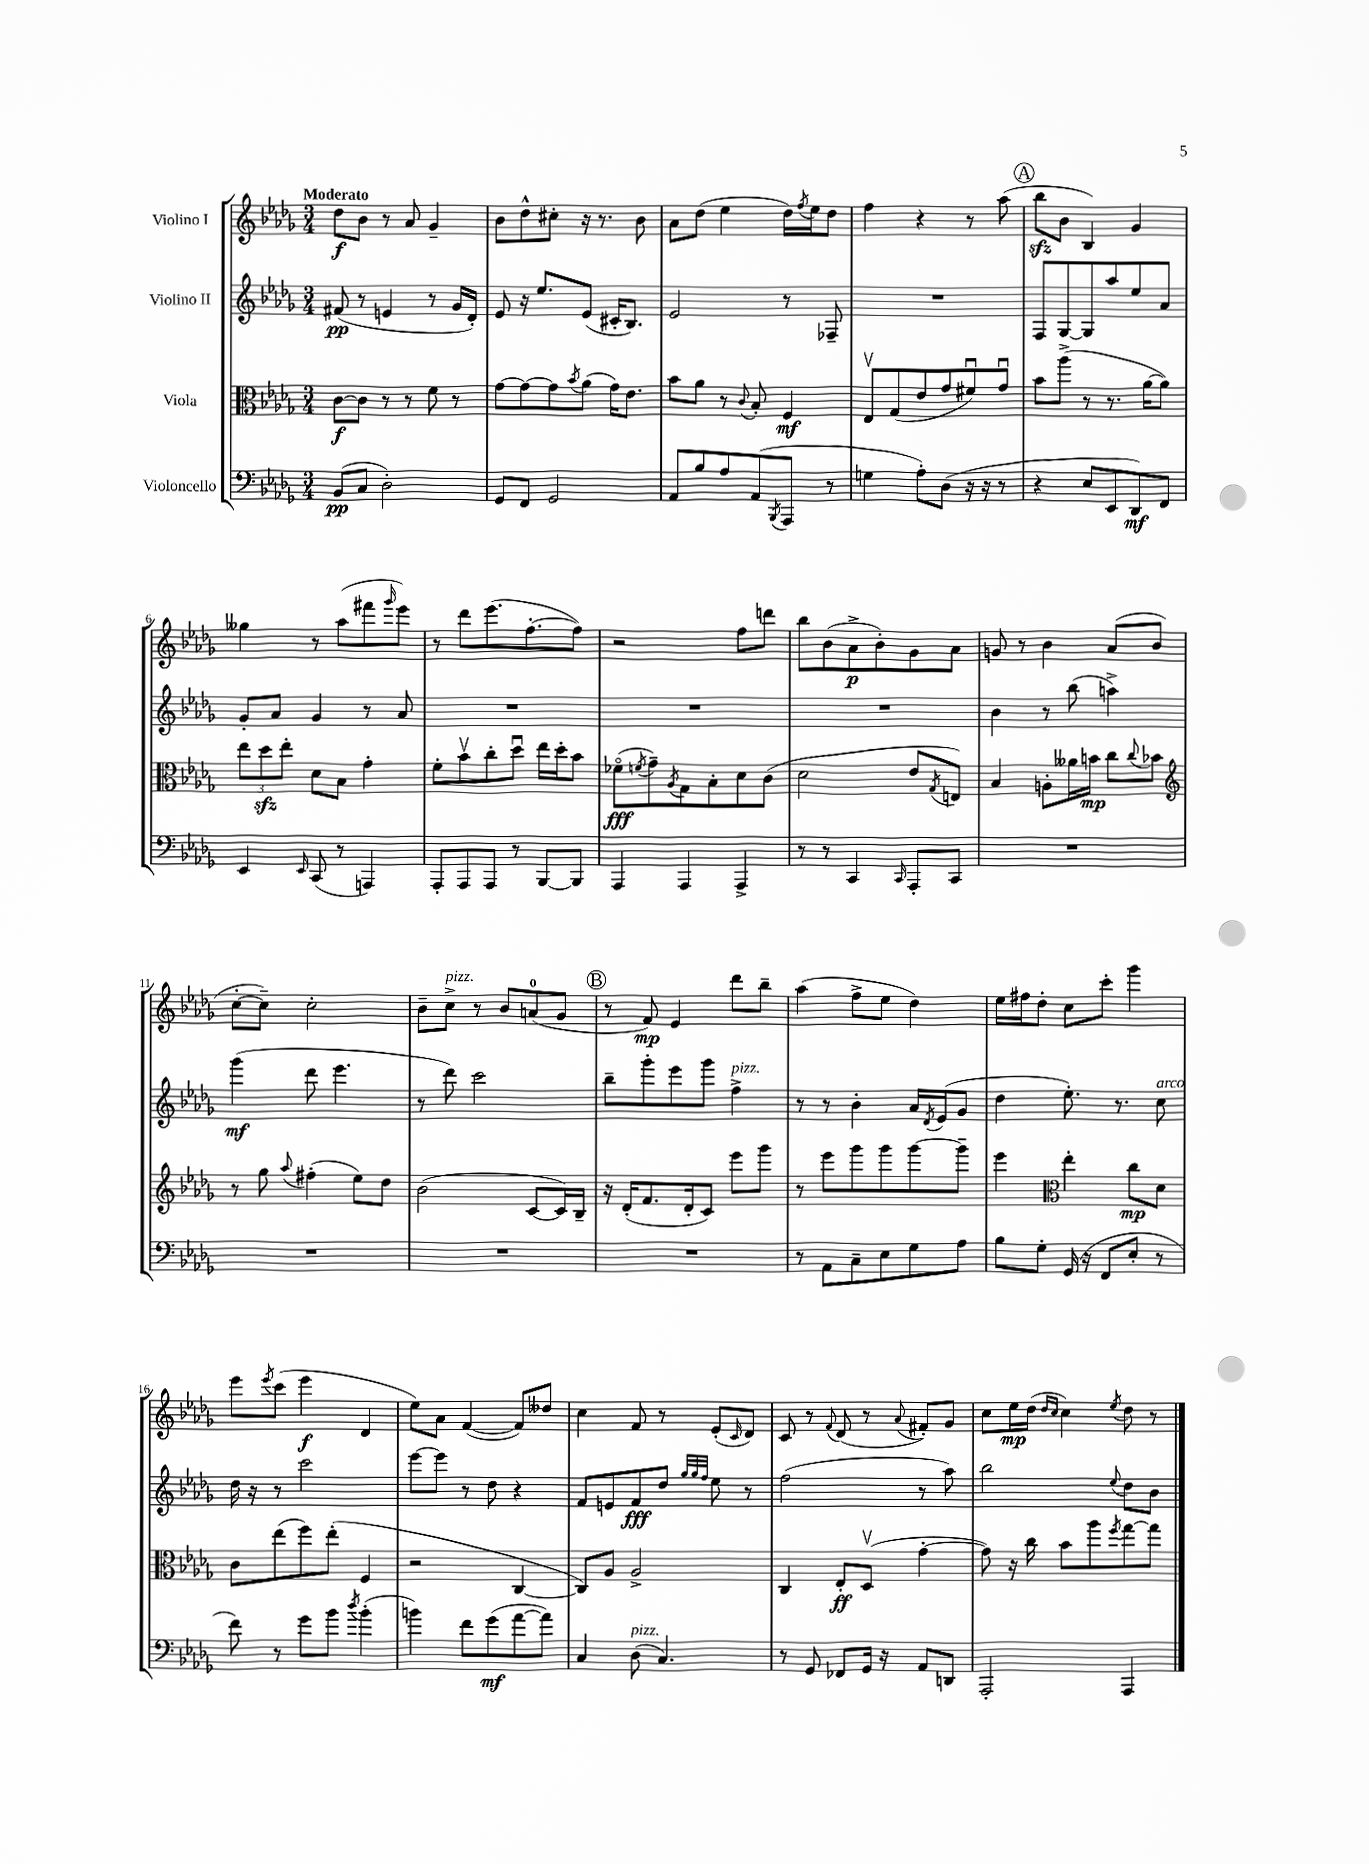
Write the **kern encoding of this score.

**kern	**dynam	**kern	**dynam	**kern	**dynam	**kern	**dynam
*part4	*part4	*part3	*part3	*part2	*part2	*part1	*part1
*staff4	*staff4	*staff3	*staff3	*staff2	*staff2	*staff1	*staff1
*I"Violoncello	*	*I"Viola	*	*I"Violino II	*	*I"Violino I	*
*clefF4	*	*clefC3	*	*clefG2	*	*clefG2	*
*k[b-e-a-d-g-]	*	*k[b-e-a-d-g-]	*	*k[b-e-a-d-g-]	*	*k[b-e-a-d-g-]	*
*M3/4	*	*M3/4	*	*M3/4	*	*M3/4	*
=1	=1	=1	=1	=1	=1	=1	=1
!	!	!	!	!	!	!LO:TX:a:B:t=Moderato	!
(8BB-/L	pp	[8c\L	f	(8f#X/	pp	8dd-\L	f
8C/J	.	8c\J]	.	8r	.	8b-\J	.
2D-'\)	.	8r	.	4en/	.	8r	.
.	.	8r	.	.	.	8a-/	.
.	.	8f\	.	8r	.	4g-~/	.
.	.	8r	.	16g-/LL	.	.	.
.	.	.	.	16d-'/JJ)	.	.	.
=2	=2	=2	=2	=2	=2	=2	=2
8GG-/L	.	[8g-\L	.	8e-/	.	8b-\L	.
8FF/J	.	8g-\_	.	16r	.	8dd-^^\	.
.	.	.	.	8.ee-/L	.	.	.
2GG-/	.	8g-\]	.	.	.	8cc#X'\J	.
.	.	8qb-/	.	.	.	.	.
.	.	(8a-\J	.	(8e-/J	.	16r	.
.	.	.	.	.	.	8.r	.
.	.	16g-\KL)	.	16c#X'/KL	.	.	.
.	.	8.e-\J	.	8.B-/J)	.	.	.
.	.	.	.	.	.	8b-\	.
=3	=3	=3	=3	=3	=3	=3	=3
8AA-/L	.	8b-\L	.	2e-/	.	8a-\L	.
8B-/	.	8a-\J	.	.	.	(8dd-\J	.
8A-/	.	8r	.	.	.	4ee-\	.
.	.	8qqc/	.	.	.	.	.
(8AA-/	.	8B-'/	.	.	.	.	.
8qBBB-/	.	.	.	.	.	.	.
8AAA-/J	.	4F/	mf	8r	.	16dd-\LL)	.
.	.	.	.	.	.	8qff/	.
.	.	.	.	.	.	16ee-\J	.
8r	.	.	.	8F-X~/	.	8dd-\J	.
=4	=4	=4	=4	=4	=4	=4	=4
4Gn\	.	8E-v/L	.	2.r	.	4ff\	.
.	.	(8G-/	.	.	.	.	.
8A-'\L)	.	8e-/	.	.	.	4r	.
(8D-\J	.	8g-/	.	.	.	.	.
16r	.	8f#Xu/)	.	.	.	8r	.
16r	.	.	.	.	.	.	.
8r	.	8g-u/J	.	.	.	(8aa-\	.
!!LO:REH:place=s1:t=A
=5	=5	=5	=5	=5	=5	=5	=5
4r	.	8b-\L	.	8F/L	.	8bb-zz\L	.
.	.	(8aa-^\J	.	[8G-/	.	8b-\J	.
8E-/L	.	8r	.	8G-/]	.	4B-/)	.
8EE-/	.	8.r	.	8aa-/	.	.	.
8DD-/)	mf	.	.	8ee-/	.	4g-/	.
.	.	[16a-\KL	.	.	.	.	.
8FF/J	.	8a-\J])	.	8a-/J	.	.	.
!!LO:LB:g=z
=6	=6	=6	=6	=6	=6	=6	=6
4EE-/	.	12ee-\L	.	8g-'/L	.	4gg--X\	.
.	.	12dd-zz\	.	.	.	.	.
.	.	.	.	8a-/J	.	.	.
.	.	12ee-'\J	.	.	.	.	.
16qqEE-/	.	.	.	.	.	.	.
(8CC/	.	8d-\L	.	4g-/	.	8r	.
8r	.	8B-\J	.	.	.	(8aa-\L	.
4AAAn/)	.	4g-'\	.	8r	.	8fff#X\	.
.	.	.	.	.	.	16qqggg-/	.
.	.	.	.	8a-/	.	8eee-\J)	.
=7	=7	=7	=7	=7	=7	=7	=7
8AAA-'/L	.	8f'\L	.	2.r	.	8r	.
8AAA-/	.	8b-v\	.	.	.	8ddd-\L	.
8AAA-/J	.	8cc'\	.	.	.	(8.eee-\	.
8r	.	8dd-u\J	.	.	.	.	.
.	.	.	.	.	.	[8.ff'\	.
[8BBB-/L	.	16ee-\LL	.	.	.	.	.
.	.	16dd-'\J	.	.	.	.	.
8BBB-/J]	.	8b-\J	.	.	.	8ff\J])	.
=8	=8	=8	=8	=8	=8	=8	=8
4AAA-/	.	(8f-X\L	fff	2.r	.	2r	.
.	.	8qfn/	.	.	.	.	.
.	.	8g-~\)	.	.	.	.	.
.	.	8qA-/	.	.	.	.	.
4AAA-/	.	8G-\	.	.	.	.	.
.	.	8B-'\	.	.	.	.	.
4AAA-^/	.	8d-\	.	.	.	8ff\L	.
.	.	(8c\J	.	.	.	8dddn\J	.
=9	=9	=9	=9	=9	=9	=9	=9
8r	.	2d-\	.	2.r	.	8bb-\L	.
8r	.	.	.	.	.	(8b-\	.
4CC/	.	.	.	.	.	8a-^\	p
.	.	.	.	.	.	8b-'\)	.
16qqCC/	.	.	.	.	.	.	.
8AAA-'/L	.	8e-/L	.	.	.	8g-\	.
.	.	8qG-/	.	.	.	.	.
8CC/J	.	8En/J)	.	.	.	8a-\J	.
=10	=10	=10	=10	=10	=10	=10	=10
2.r	.	4B-/	.	4b-\	.	8gn/	.
.	.	.	.	.	.	8r	.
.	.	8An'\L	.	8r	.	4b-\	.
.	.	16a--X\L	.	(8bb-\	.	.	.
.	.	16bn\JJ	mp	.	.	.	.
.	.	8cc\L	.	4aan^\)	.	(8a-/L	.
.	.	8qqcc/	.	.	.	.	.
.	.	8b-X\J	.	.	.	8b-/J	.
!!LO:LB:g=z
=11	=11	=11	=11	=11	=11	=11	=11
*	*	*clefG2	*	*	*	*	*
2.r	.	8r	.	(4ggg-\	mf	[8cc'\L	.
.	.	8gg-\	.	.	.	8cc~\J])	.
.	.	8qqaa-/	.	.	.	.	.
.	.	(4ff#X'\	.	8ddd-\	.	2cc'\	.
.	.	.	.	4.eee-\	.	.	.
.	.	8ee-\L)	.	.	.	.	.
.	.	8dd-\J	.	.	.	.	.
=12	=12	=12	=12	=12	=12	=12	=12
2.r	.	(2b-\	.	8r	.	8b-~\L	.
!	!	!	!	!	!	!LO:TX:a:i:t=pizz.	!
.	.	.	.	8ddd-\)	.	8cc^\J	.
.	.	.	.	2ccc\	.	8r	.
.	.	.	.	.	.	8b-/L	.
.	.	[8c/L	.	.	.	(8an/	.
.	.	16c/L])	.	.	.	8g-/J	.
.	.	16B-~/JJ	.	.	.	.	.
!!LO:REH:place=s1:t=B
=13	=13	=13	=13	=13	=13	=13	=13
2.r	.	16r	.	8bb-~\L	.	8r	.
.	.	(16d-'/KL	.	.	.	.	.
.	.	8.f/	.	8ggg-'\	.	8f/)	mp
.	.	.	.	8eee-\	.	4e-/	.
.	.	16d-'/k	.	.	.	.	.
.	.	8c/J)	.	8ggg-\J	.	.	.
!	!	!	!	!LO:TX:a:i:t=pizz.	!	!	!
.	.	8eee-\L	.	4ff^\	.	8ddd-\L	.
.	.	8ggg-\J	.	.	.	8bb-~\J	.
=14	=14	=14	=14	=14	=14	=14	=14
8r	.	8r	.	8r	.	(4aa-\	.
8AA-\L	.	8eee-\L	.	8r	.	.	.
8C~\	.	8ggg-\	.	4b-'\	.	8ff^\L	.
8E-\	.	8ggg-\	.	.	.	8ee-\J	.
8G-\	.	[8ggg-\	.	16a-/LL	.	4dd-\)	.
.	.	.	.	8qd-/	.	.	.
.	.	.	.	(16e-/J	.	.	.
8A-\J	.	8ggg-~\J]	.	8g-/J	.	.	.
=15	=15	=15	=15	=15	=15	=15	=15
8B-\L	.	4eee-\	.	4dd-\	.	16ee-\LL	.
.	.	.	.	.	.	16ff#X\J	.
8G-'\J	.	.	.	.	.	8dd-'\J	.
*	*	*clefC3	*	*	*	*	*
(16GG-/	.	4ee-'\	.	8.ee-'\)	.	8cc\L	.
16r	.	.	.	.	.	.	.
8FF/L	.	.	.	.	.	8ccc'\J	.
.	.	.	.	8.r	.	.	.
8E-'/J	.	8cc\L	mp	.	.	4ggg-\	.
!	!	!	!	!LO:TX:a:i:t=arco	!	!	!
8r	.	8d-\J	.	8cc\	.	.	.
!!LO:LB:g=z
=16	=16	=16	=16	=16	=16	=16	=16
8f\)	.	8c\L	.	16dd-\	.	8eee-\L	.
.	.	.	.	16r	.	.	.
.	.	.	.	.	.	8qeee-/	.
8r	.	(8ee-\	.	8r	.	(8ccc\J	.
8g-\L	.	8ff\)	.	2ccc\	.	4eee-\	f
8b-\J	.	(8ee-'\J	.	.	.	.	.
8qdd-/	.	.	.	.	.	.	.
(4b-'\	.	4F/	.	.	.	4d-/	.
=17	=17	=17	=17	=17	=17	=17	=17
4bn\)	.	2r	.	[8eee-\L	.	8ee-\L)	.
.	.	.	.	8eee-\J]	.	8a-\J	.
8f\L	.	.	.	8r	.	([4f/	.
(8g-\	mf	.	.	8dd-\	.	.	.
[8a-\	.	[4C/	.	4r	.	8f/L])	.
8a-\J])	.	.	.	.	.	8dd--X/J	.
=18	=18	=18	=18	=18	=18	=18	=18
4C/	.	8C/L])	.	8f/L	.	4cc\	.
.	.	8A-/J	.	8en/	.	.	.
!LO:TX:a:i:t=pizz.	!	!	!	!	!	!	!
(8D-\	.	2A-^/	.	8f/	fff	8f/	.
4.C/)	.	.	.	8dd-/J	.	8r	.
.	.	.	.	32qqgg-/LLL	.	.	.
.	.	.	.	32qqgg-/	.	.	.
.	.	.	.	32qqff/JJJ	.	.	.
.	.	.	.	8ee-\	.	(8e-'/L	.
.	.	.	.	.	.	16qqc/	.
.	.	.	.	8r	.	8d-/J)	.
=19	=19	=19	=19	=19	=19	=19	=19
8r	.	4C/	.	(2ff\	.	8c/	.
8GG-/	.	.	.	.	.	8r	.
.	.	.	.	.	.	8qqf/	.
8FF-X/L	.	8E-'/L	ff	.	.	(8d-/	.
16GG-/Jk	.	(8D-v/J	.	.	.	8r	.
16r	.	.	.	.	.	.	.
.	.	.	.	.	.	8qqa-/	.
8AA-/L	.	[4g-'\	.	8r	.	8f#X'/L)	.
8DDn/J	.	.	.	8aa-\)	.	8g-/J	.
=20	=20	=20	=20	=20	=20	=20	=20
2AAA-'/	.	8g-\])	.	2bb-\	.	8cc\L	.
.	.	16r	.	.	.	16ee-\L	mp
.	.	16cc\	.	.	.	(16dd-\JJ	.
.	.	.	.	.	.	16qqdd-/LL	.
.	.	.	.	.	.	16qqcc/JJ	.
.	.	8b-\L	.	.	.	4cc\)	.
.	.	8aa-\	.	.	.	.	.
.	.	8qff/	.	8qqee-/	.	8qee-/	.
4AAA-/	.	[8gg-\	.	8dd-\L	.	8dd-\	.
.	.	8gg-\J]	.	8b-\J	.	8r	.
==	==	==	==	==	==	==	==
*-	*-	*-	*-	*-	*-	*-	*-
